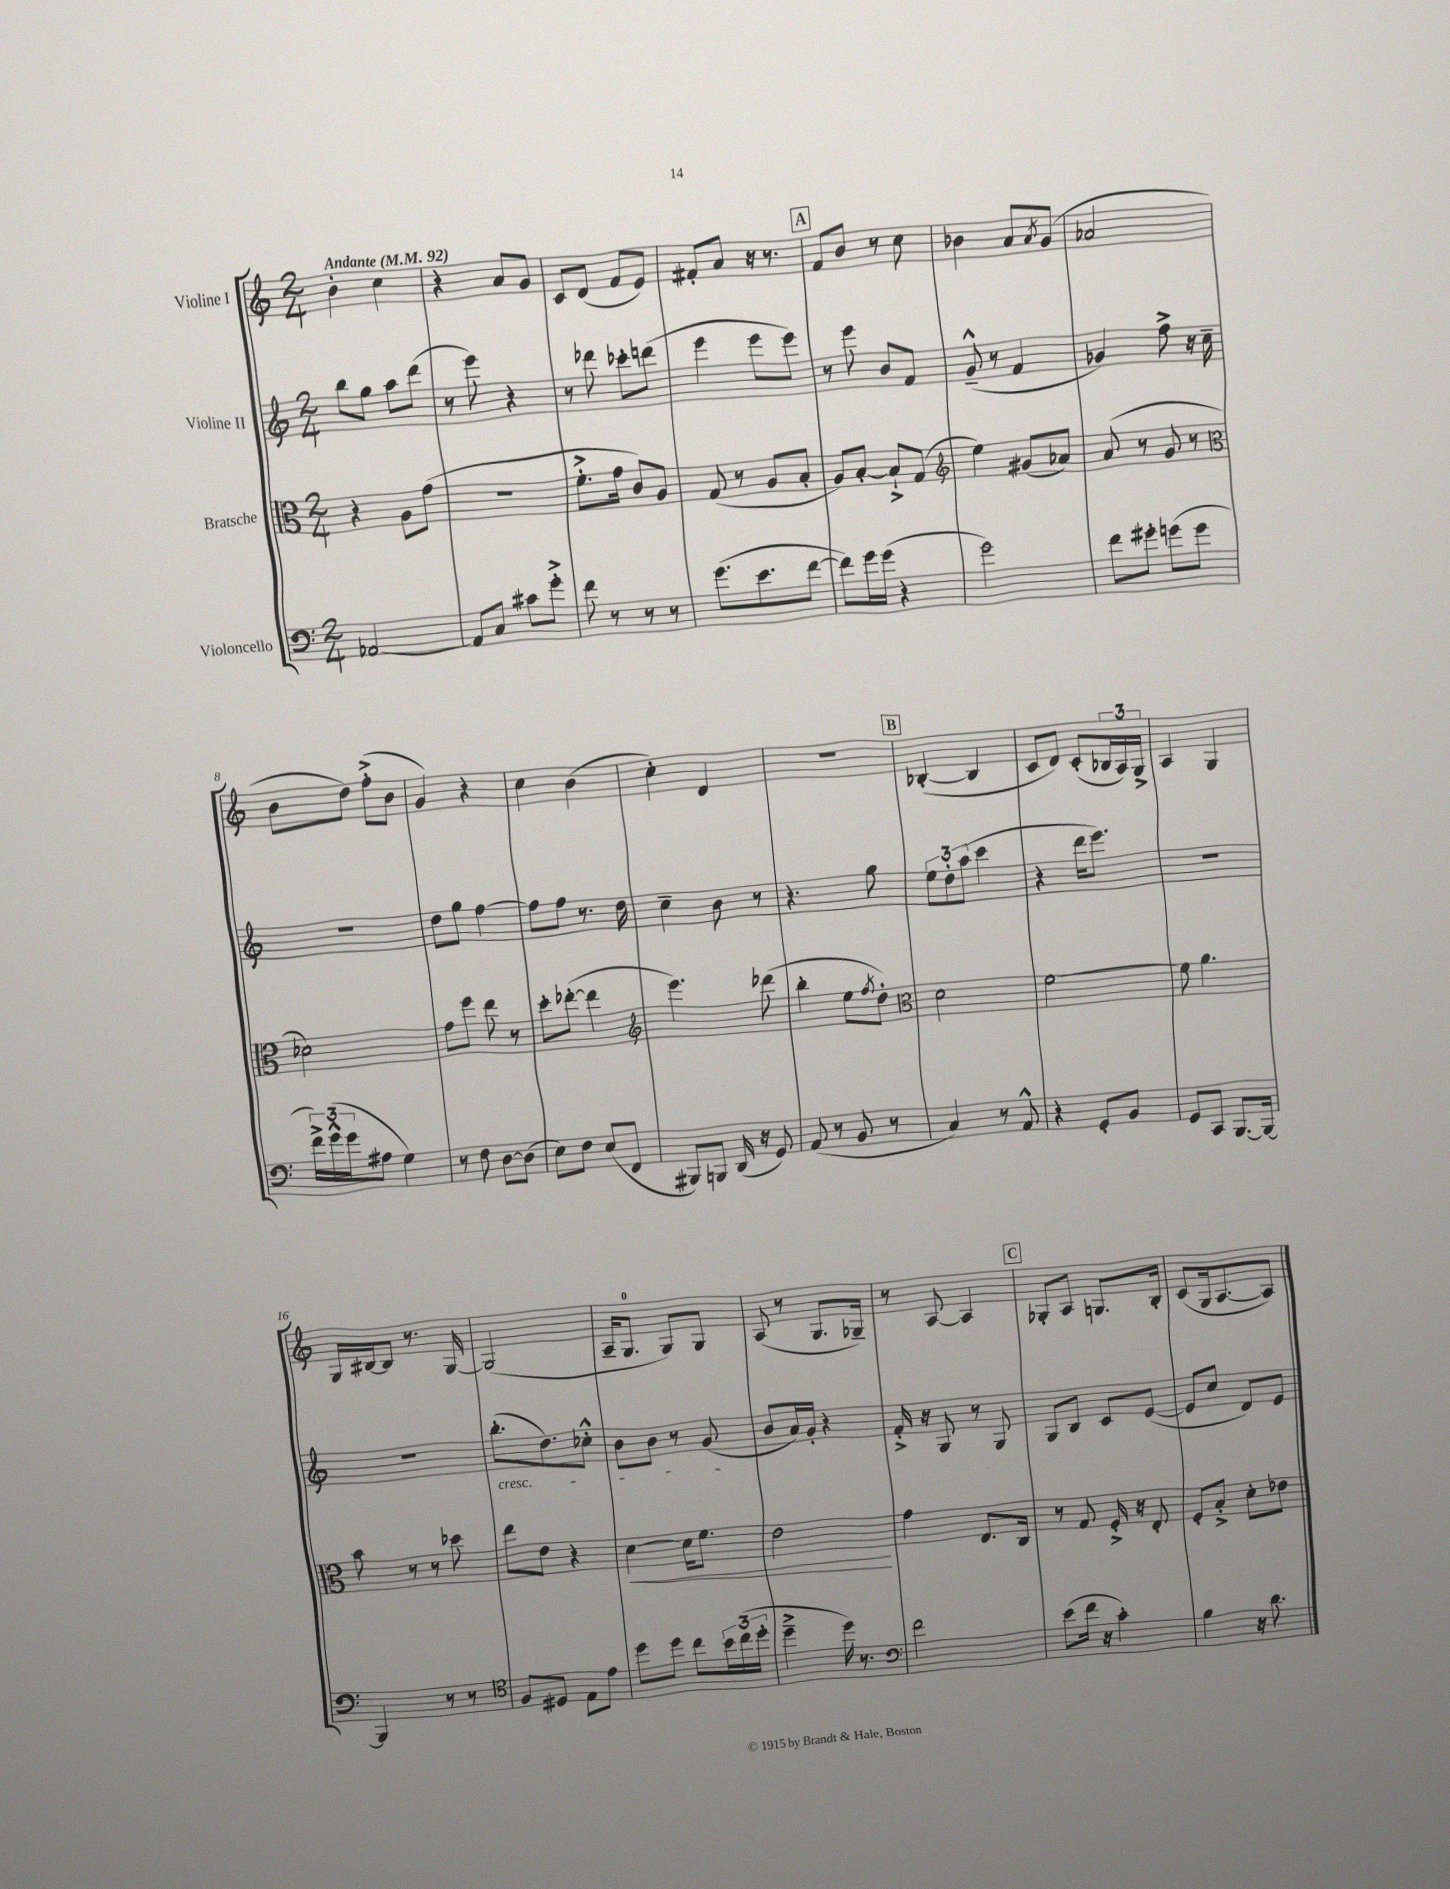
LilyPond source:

<<
\new StaffGroup <<
\new Staff = "s0" \with { instrumentName = "Violine I" } {
    \clef treble \key c \major \numericTimeSignature \time 2/4 \tempo "Andante" 4 = 92
    b'4-. c''4 |
    r4 a'8 g'8 |
    c'8 d'8( f'8 e'8) |
    fis'8-. a'8 r16 r8. |
    \mark \markup { \box "A" } f'8 b'8 r8 c''8 |
    bes'4 a'8 \acciaccatura { a'8 } g'8( |
    aes'2 |
    b'8 d''8) f''8-.->( b'8 |
    g'4) r4 |
    c''4 b'4( |
    c''4-.) d'4 |
    r2 |
    \mark \markup { \box "B" } bes4~-.( bes4 |
    c'8 d'8) c'8-.( \tuplet 3/2 { bes16 a16) g16-> } |
    a4 g4 |
    g16 bis16~ bis8 r8. g16~ |
    g2( |
    a16-- g8.-0 g8) g8 |
    a8( r8 g8. ges16--) |
    r8 a8~ a4 |
    \mark \markup { \box "C" } ges8-. a8 g8. b16-. |
    c'8( g16 a8.~ a8) \bar "|." |
}
\new Staff = "s1" \with { instrumentName = "Violine II" } {
    \clef treble \key c \major \numericTimeSignature \time 2/4
    b''8 g''8 a''8 d'''8( |
    r8 e'''8) r4 |
    r8 des'''8 ces'''8-. d'''8( |
    e'''4 e'''8 e'''8) |
    \mark \markup { \box "A" } r8 e'''8 b'8 f'8 |
    g'8---^( r8 f'4 |
    ges'4) f''8-> r16 c''16-- |
    r2 |
    d''8 g''8 f''4~ |
    f''8 f''8 r8. d''16 |
    c''4-- b'8 r8 |
    r4. g''8 |
    \mark \markup { \box "B" } \tuplet 3/2 { e''8 d''8-. a''8( } c'''4 |
    r4 d'''16 e'''8.) |
    R2 |
    R2 |
    b''8.-.\cresc( d''8.) ces''8-.-^ |
    b'8 b'8 r8 g'8\!( |
    b'8 a'16) g'16-. r4 |
    f'16-.-> r16 g8 r8 g8 |
    \mark \markup { \box "C" } g8 b8 c'8 e'8~( |
    e'8 c''8 d'8) e'8 \bar "|." |
}
\new Staff = "s2" \with { instrumentName = "Bratsche" } {
    \clef alto \key c \major \numericTimeSignature \time 2/4
    r4 a8 g'8( |
    R2 |
    f'8.-.-> g'16 c'8) a8 |
    g8( r8 a8 b8-. |
    \mark \markup { \box "A" } a8) b8~-. b8-!-> g8( |
    \clef treble e''4) gis'8( aes'8) |
    a'8( r8 g'8 r8 |
    \clef alto des'2) |
    g'8 f''8 e''8 r8 |
    d''8-. ees''8~-.( ees''4 |
    \clef treble e'''4.) des'''8( |
    b''4-. e''8 \acciaccatura { f''8 } d''8-.) |
    \mark \markup { \box "B" } \clef alto d'2 |
    f'2~ |
    f'8 a'4. |
    b'8 r8 r8 des''8 |
    e''8 e'8 r4 |
    d'4~\< d'16 f'8. |
    e'2\! |
    g'4 e8. c16 |
    \mark \markup { \box "C" } r8 g8 f16-.-> r16 e8-. |
    f8-. b8-.-> d'8-. ees'8 \bar "|." |
}
\new Staff = "s3" \with { instrumentName = "Violoncello" } {
    \clef bass \key c \major \numericTimeSignature \time 2/4
    aes,2~ |
    aes,8 c8 cis'8 g'8-.-> |
    f'8 r8 r8 r8 |
    g'8.( e'8. f'8~ |
    \mark \markup { \box "A" } f'8) g'16 g'16( r4 |
    g'2) |
    f'8 gis'8-. g'8( g'8 |
    \tuplet 3/2 { f'16->) g'16-^( g'16 } ais8 g4) |
    r8 f8 d8~ d8( |
    e8) f8 e8( f,8 |
    bis,,8) b,,8 d,16( r16 g,8) |
    a,8( r8 b,8 r8 |
    \mark \markup { \box "B" } c4) r8 a,8-^ |
    r4 g,8-. b,8 |
    g,8 c,8 b,,8.~ b,,16~ |
    b,,4 r8 r8 |
    \clef tenor f8 dis8 e8 e'8 |
    d''8 d''8 c''8 \tuplet 3/2 { b'16 c''16( d''16-. } |
    d''4---> d''16) r8. |
    \clef bass f'2 |
    \mark \markup { \box "C" } e'8( f'16 r16 c'4-.) |
    b4 r16 d'8. \bar "|." |
}
>>
>>
